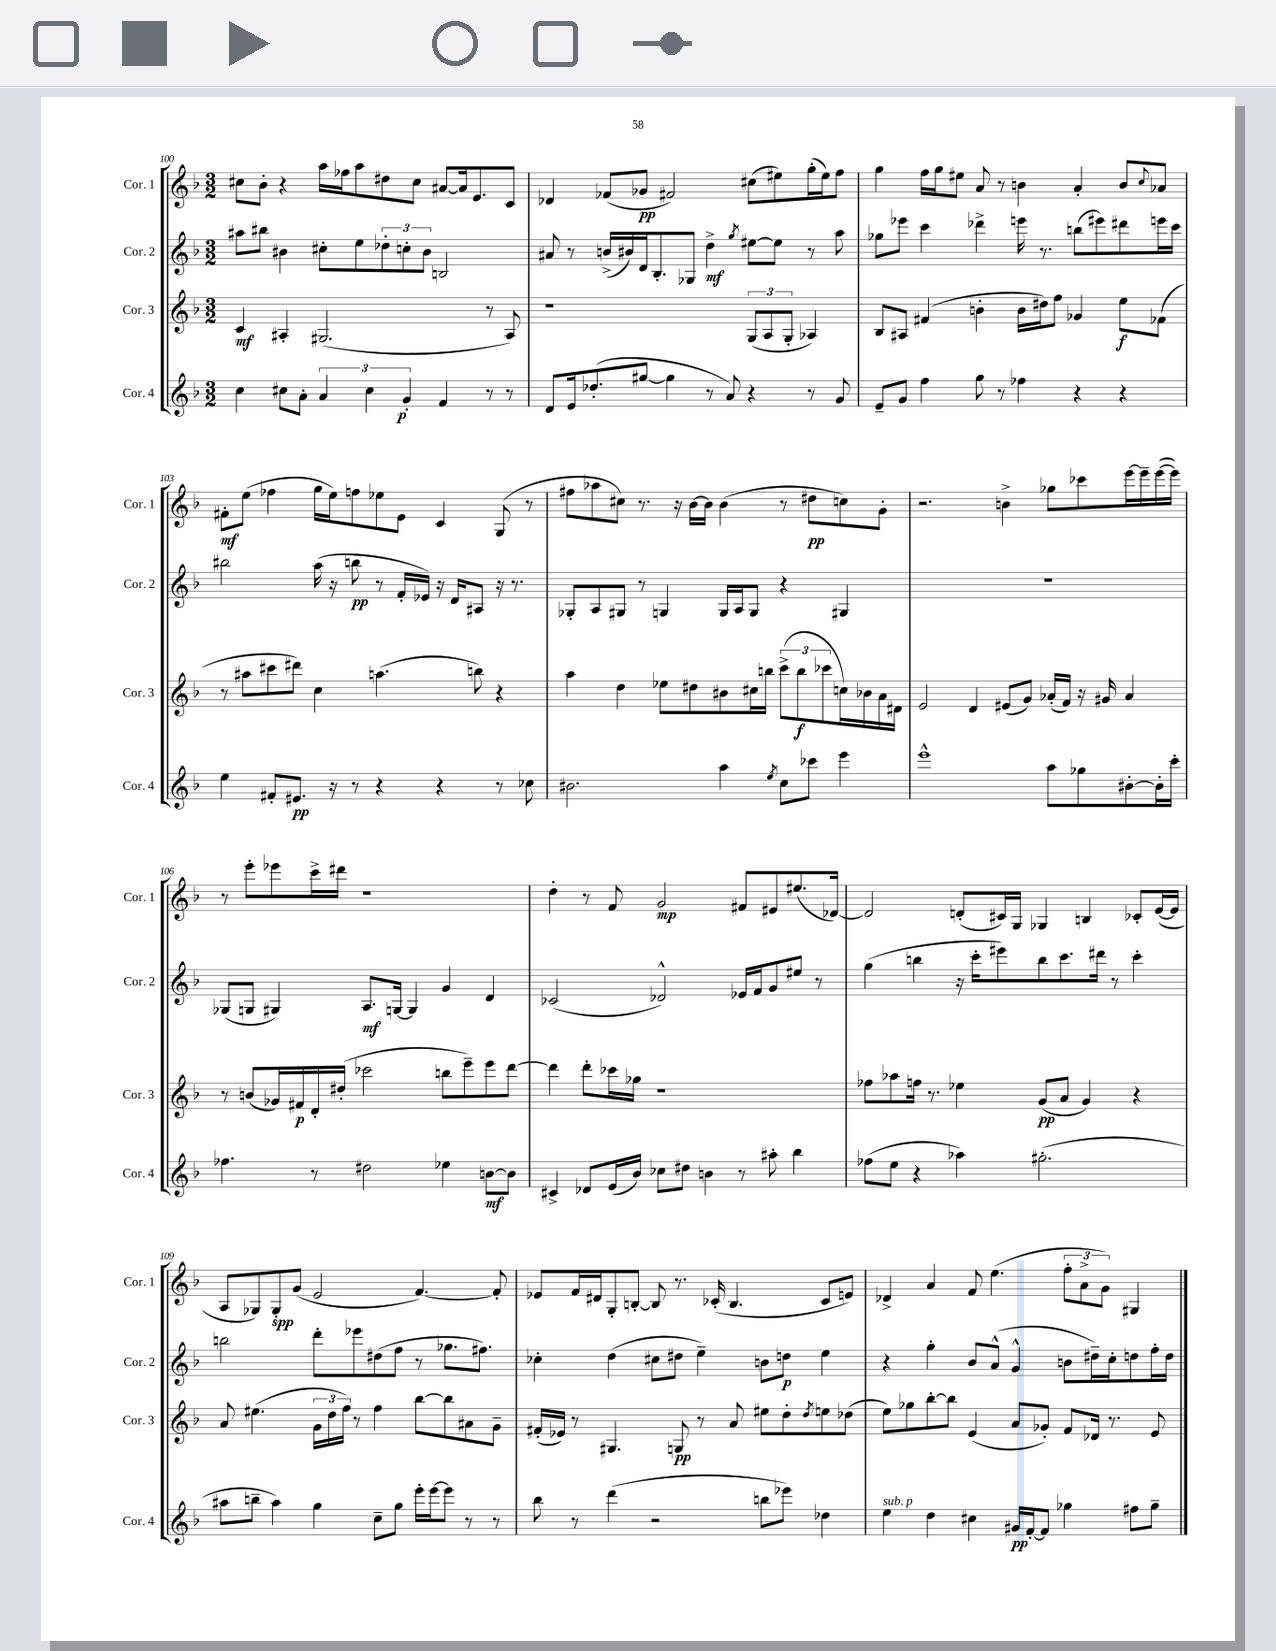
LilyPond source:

<<
\new StaffGroup <<
\new Staff = "s0" \with { instrumentName = "Cor. 1" shortInstrumentName = "Cor. 1" } {
    \clef treble \key f \major \numericTimeSignature \time 3/2
    cis''8 bes'8-. r4 a''16 fes''16 a''8 dis''8 cis''8 ais'8~ ais'16 e'8. c'8 |
    des'4 fes'8( ges'8\pp fis'2) cis''8( eis''8) g''16-.( eis''16) f''8 |
    g''4 f''16 g''16 eis''8 a'8 r8 b'4 a'4-. b'8 \appoggiatura { c''8 } aes'8 |
    fis'8-.\mf e''8( fes''4 g''16 e''16) f''8 ees''8 e'8 c'4 g8( r8 |
    fis''8 aes''8 cis''8) r8. r16 bes'16~ bes'16 bes'4( r8 dis''8\pp c''8) g'8-. |
    r2. b'4-> ges''8 ces'''8 e'''16~ e'''16-- e'''16~( e'''16) |
    r8 e'''8-. ees'''8 c'''16-> dis'''16 r1 |
    d''4-. r8 f'8 g'2\mp fis'8 eis'8 eis''8.( des'16~) |
    des'2 d'8-.( cis'16) g16 ges4 b4 ces'8-. e'16~( e'16 |
    a8 ges8) ges8-.\spp g'8( e'2 f'4.~) f'8-. |
    ees'8 f'16 dis'16 g8-. b8~-. b8 r8. ces'16-.( b4. ces'8 e'8) |
    des'4-> a'4 f'8 e''4.( \tuplet 3/2 { f''8-. a'8-> g'8) } gis4 \bar "|." |
}
\new Staff = "s1" \with { instrumentName = "Cor. 2" shortInstrumentName = "Cor. 2" } {
    \clef treble \key f \major \numericTimeSignature \time 3/2
    ais''8 bis''8 bis'4 cis''8-. e''8 \tuplet 3/2 { des''8-. c''8-. bis'8 } b2 |
    ais'8 r8 b'16->( bis'16) d'16 bes8.-. ges8 d''4->\mf \acciaccatura { g''8 } eis''8~ eis''8 r8 a''8 |
    ges''8 ees'''8 c'''4 des'''4-> e'''16 r8. b''8( eis'''8) dis'''8 e'''16 c'''16 |
    bis''2 a''16( r16 b''8\pp r8 f'16-. ees'16) r16 d'16 ais8 r16 r8. |
    ges8-. a8 gis8 r8 g4 g16 a16 g8 r4 gis4 |
    R1. |
    ges8( g8 gis4) a8.\mf g16~ g4 g'4 d'4 |
    ces'2( des'2-^) ees'16 f'16 g'8 eis''8 r8 |
    g''4( b''4 r16 c'''16-. eis'''8) b''8 c'''8. dis'''16 r8 c'''4-. |
    b''2 d'''8-. ees'''8 dis''8( f''8 r8 ges''8. fis''8.) |
    ces''4-. d''4( cis''8 dis''8 e''4--) b'8 d''8\p e''4 |
    r4 g''4-. bes'8 a'8-^( g'4-^ b'8 dis''16--) c''16-. d''8 f''16-. d''16 \bar "|." |
}
\new Staff = "s2" \with { instrumentName = "Cor. 3" shortInstrumentName = "Cor. 3" } {
    \clef treble \key f \major \numericTimeSignature \time 3/2
    c'4\mf ais4-. gis2.( r8 ais8) |
    r1 \tuplet 3/2 { g8( a8 g8-. } aes4) |
    bes8 ais8 fis'4( b'4-. b'16 dis''16) f''8 ges'4 e''8\f fes'8( |
    r8 ais''8 cis'''8 dis'''8) c''4 a''4.( b''8) r4 |
    a''4 d''4 ees''8 dis''8 bis'8 cis''16 b''16 \tuplet 3/2 { c'''8->( b''8\f ces'''8 } c''16) bes'16 a'16 dis'16 |
    e'2 d'4 eis'8( g'8) aes'16-.( f'16) r16 gis'16 aes'4 |
    r8 b'8( ges'16) fis'16\p d'16-. dis''16-.( ces'''2 b''8 e'''8--) e'''8 d'''8~ |
    d'''4 d'''8-. ces'''16 ges''16 r1 |
    fes''8 aes''8 f''16 r8. ees''4 g'8\pp( a'8 g'4) r4 |
    a'8 eis''4.( \tuplet 3/2 { g'16 d''16 f''16) } r8 f''4 bes''8~ bes''8 ais'8 g'8-- |
    fis'16-.( ees'16) r8 gis4. g8\pp r8 a'8 eis''8 d''8-. \acciaccatura { d''8 } e''8 des''8( |
    e''8) ges''8 bes''8~-. bes''8 e'4( a'8 ges'8-.) f'8 des'16 r8. e'8 \bar "|." |
}
\new Staff = "s3" \with { instrumentName = "Cor. 4" shortInstrumentName = "Cor. 4" } {
    \clef treble \key f \major \numericTimeSignature \time 3/2
    c''4 cis''8 a'8-. \tuplet 3/2 { a'4 cis''4 g'4-.\p } f'4 r8 r8 |
    d'8 e'16 des''8.-.( gis''8~ gis''4 r8 a'8) r4 r8 g'8 |
    e'8-- g'8 f''4 g''8 r8 fes''4 r4 r4 |
    e''4 fis'8-. eis'8.\pp r16 r8 r4 r4 r8 ces''8 |
    bis'2. a''4 \acciaccatura { e''8 } c''8 ces'''8 e'''4 |
    e'''1-^ a''8 ges''8 bis'8~-. bis'16-. c'''16-. |
    fes''4. r8 dis''2 ees''4 b'8~\mf b'8 |
    cis'4-> des'8 e'16( bes'16) ces''8 dis''8 b'4 r8 ais''8-. bes''4 |
    fes''8( e''8 r4 aes''4) gis''2.-.( |
    ais''8 b''8-- ais''4) g''4 c''8-- g''8 e'''16-. e'''16~ e'''8 r8 r8 |
    bes''8 r8 d'''4( r2 b''8 ees'''8) des''4 |
    e''4^\markup { \italic "sub. p" } d''4 cis''4 gis'16\pp f'16~-. f'8 ges''4 fis''8 ges''8-- \bar "|." |
}
>>
>>
\layout { \context { \Score currentBarNumber = #100 } }
